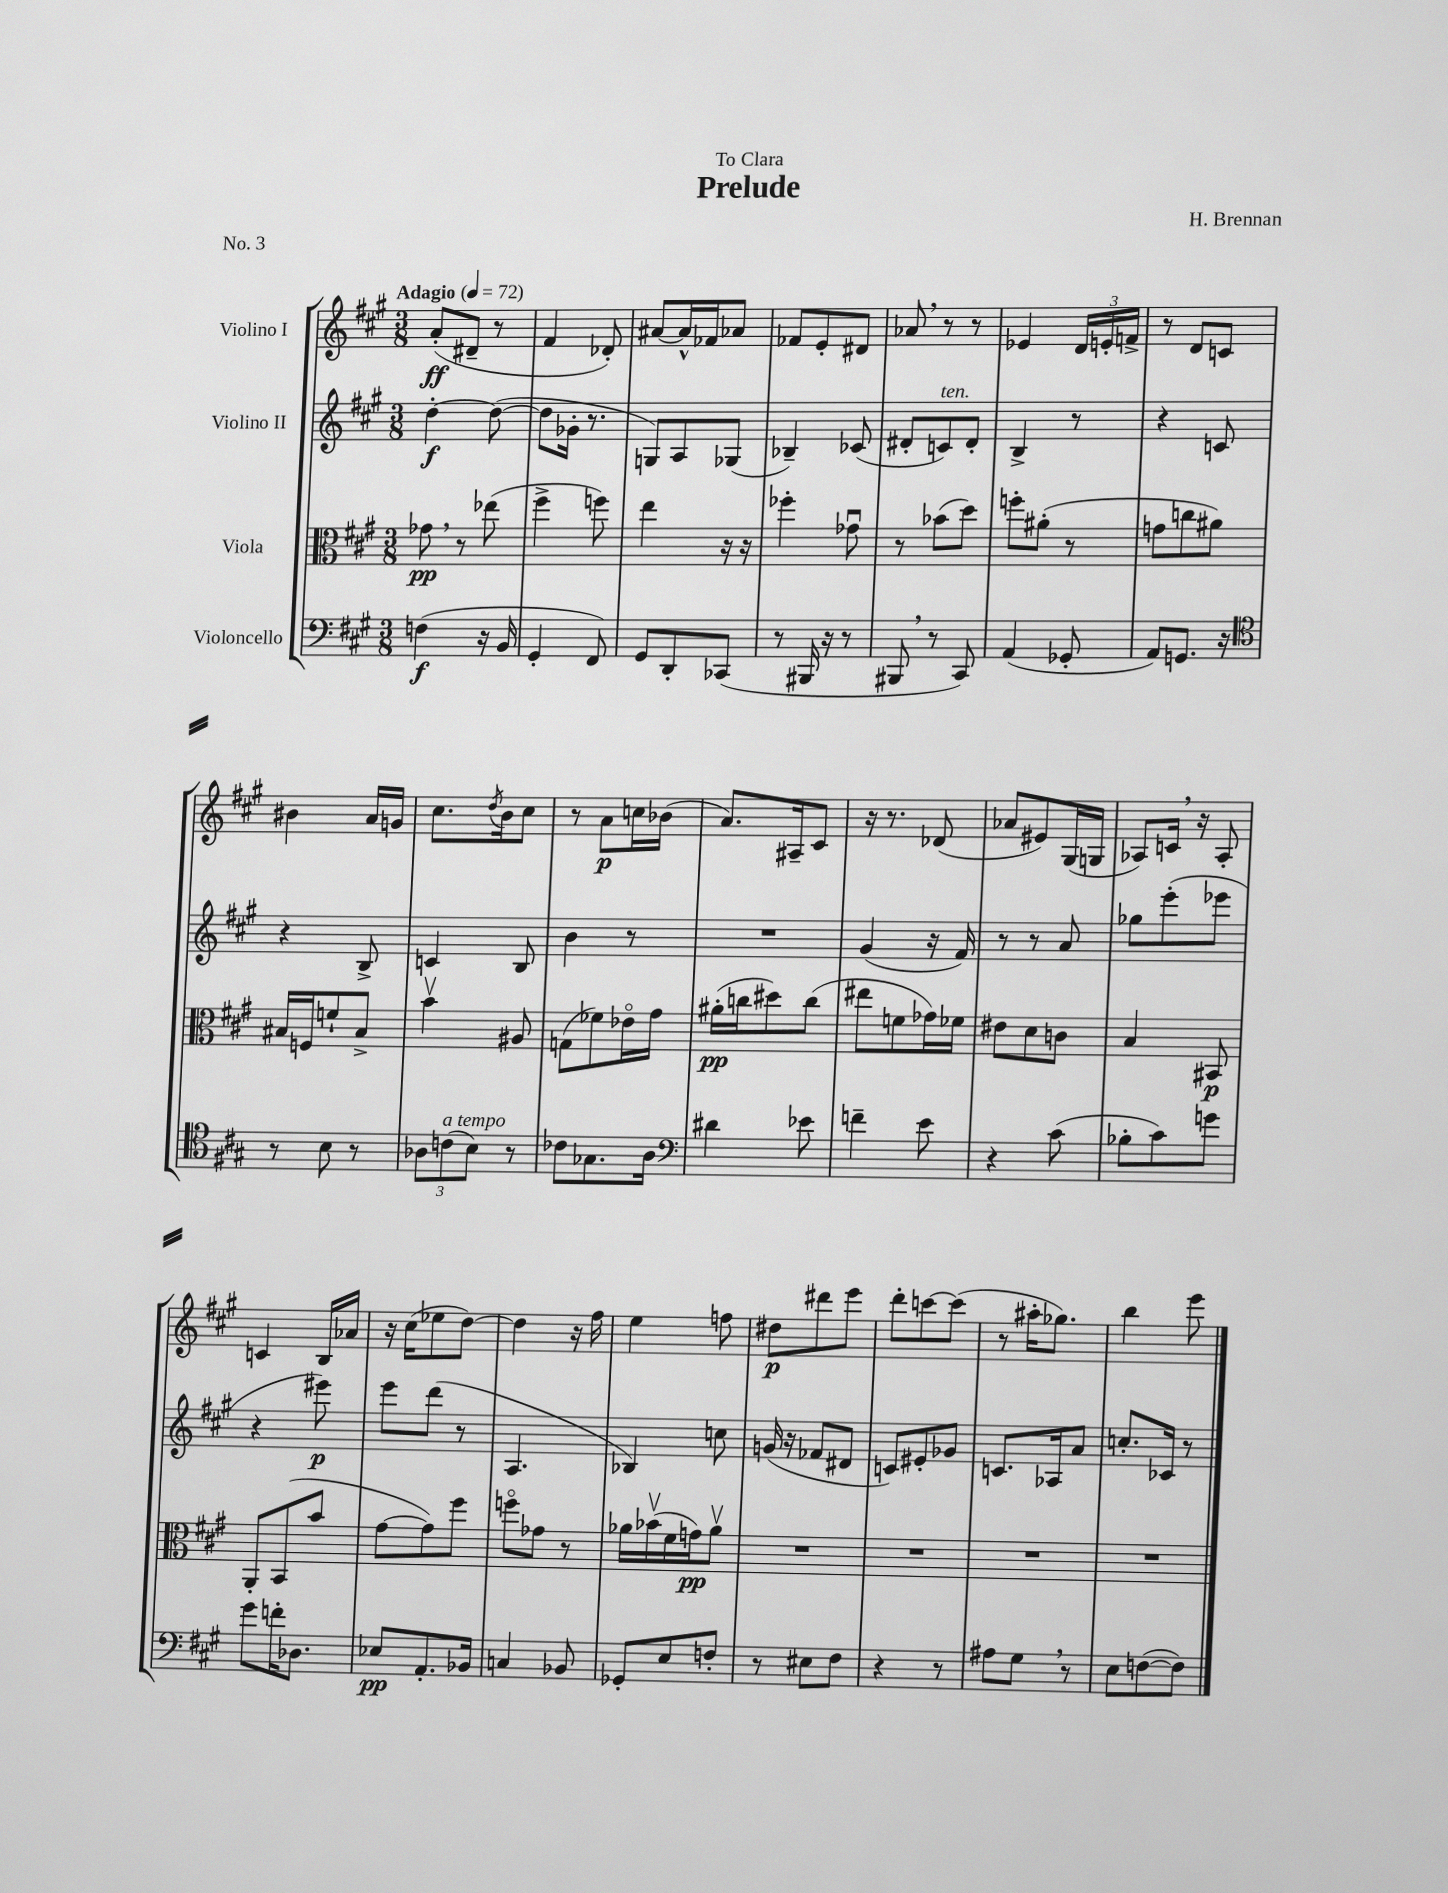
\header { title = "Prelude" composer = "H. Brennan" dedication = "To Clara" piece = "No. 3" }
<<
\new StaffGroup <<
\new Staff = "s0" \with { instrumentName = "Violino I" } {
    \clef treble \key a \major \numericTimeSignature \time 3/8 \tempo "Adagio" 4 = 72
    a'8-.\ff( dis'8-- r8 |
    fis'4 des'8-.) |
    ais'8~ ais'16-^ fes'16 aes'8 |
    fes'8 e'8-. dis'8 |
    aes'8 \breathe r8 r8 |
    ees'4 \tuplet 3/2 { d'16 e'16-. f'16-> } |
    r8 d'8 c'8 |
    bis'4 a'16 g'16 |
    cis''8. \acciaccatura { d''8 } b'16 cis''8 |
    r8 a'8\p c''16 bes'16( |
    a'8.) ais16-- cis'8 |
    r16 r8. des'8( |
    aes'8 eis'8) gis16( g16 |
    aes8) c'16 \breathe r16 aes8-. |
    c'4 b16 aes'16 |
    r16 cis''16( ees''8 d''8~) |
    d''4 r16 fis''16 |
    e''4 f''8 |
    dis''8\p dis'''8 e'''8 |
    d'''8-. c'''8~ c'''8( |
    r8 ais''16-. ges''8.) |
    b''4 e'''8 \bar "|." |
}
\new Staff = "s1" \with { instrumentName = "Violino II" } {
    \clef treble \key a \major \numericTimeSignature \time 3/8
    d''4~-.\f d''8~( |
    d''8 ges'16-. r8. |
    g8) a8 ges8( |
    bes4--) ces'8( |
    dis'8-. c'8^\markup { \italic "ten." }) dis'8-. |
    b4-> r8 |
    r4 c'8 |
    r4 b8-> |
    c'4 b8 |
    b'4 r8 |
    R4. |
    gis'4( r16 fis'16) |
    r8 r8 a'8 |
    ges''8 e'''8-.( ees'''8 |
    r4 eis'''8\p) |
    e'''8 d'''8( r8 |
    a4. |
    bes4) c''8 |
    g'16( r16 fes'8 dis'8 |
    c'8) eis'8-. ges'8 |
    c'8. aes16 a'8 |
    c''8.-. ces'16 r8 \bar "|." |
}
\new Staff = "s2" \with { instrumentName = "Viola" } {
    \clef alto \key a \major \numericTimeSignature \time 3/8
    ges'8\pp \breathe r8 ees''8( |
    fis''4-> f''8) |
    e''4 r16 r16 |
    fes''4-. ges'8\downbow |
    r8 bes'8( d''8) |
    f''8-. ais'8-.( r8 |
    g'8 c''8 ais'8) |
    bis16 f16 f'8-! bis8-> |
    b'4\upbow ais8 |
    g8( fes'8) ees'16\flageolet gis'16 |
    ais'16-.\pp( c''16 dis''8) c''8( |
    eis''8 f'8 ges'16) fes'16 |
    eis'8 d'8 c'8 |
    b4 bis,8\p |
    a,8-. b,8( b'8 |
    gis'8~ gis'8) fis''8 |
    f''8\flageolet ges'8 r8 |
    aes'16 bes'16\upbow( fis'16 g'16\pp) aes'8\upbow |
    R4. |
    R4. |
    R4. |
    R4. \bar "|." |
}
\new Staff = "s3" \with { instrumentName = "Violoncello" } {
    \clef bass \key a \major \numericTimeSignature \time 3/8
    f4\f( r16 b,16 |
    gis,4-. fis,8) |
    gis,8 d,8-. ces,8( |
    r8 bis,,16 r16 r8 |
    bis,,8 \breathe r8 cis,8) |
    a,4( ges,8-. |
    a,8) g,8. r16 |
    \clef tenor r8 b8 r8 |
    \tuplet 3/2 { aes8 c'8^\markup { \italic "a tempo" }( b8) } r8 |
    ces'8 ges8. a16 |
    \clef bass dis'4 ees'8 |
    f'4-- e'8 |
    r4 cis'8( |
    bes8-. cis'8) g'8 |
    gis'8 f'16-. des8. |
    ees8\pp a,8.-. bes,16 |
    c4 bes,8 |
    ges,8-. e8 f8-. |
    r8 eis8 fis8 |
    r4 r8 |
    ais8 gis8 \breathe r8 |
    e8 f8~( f8) \bar "|." |
}
>>
>>
\layout { \context { \Score \remove "Bar_number_engraver" } }
